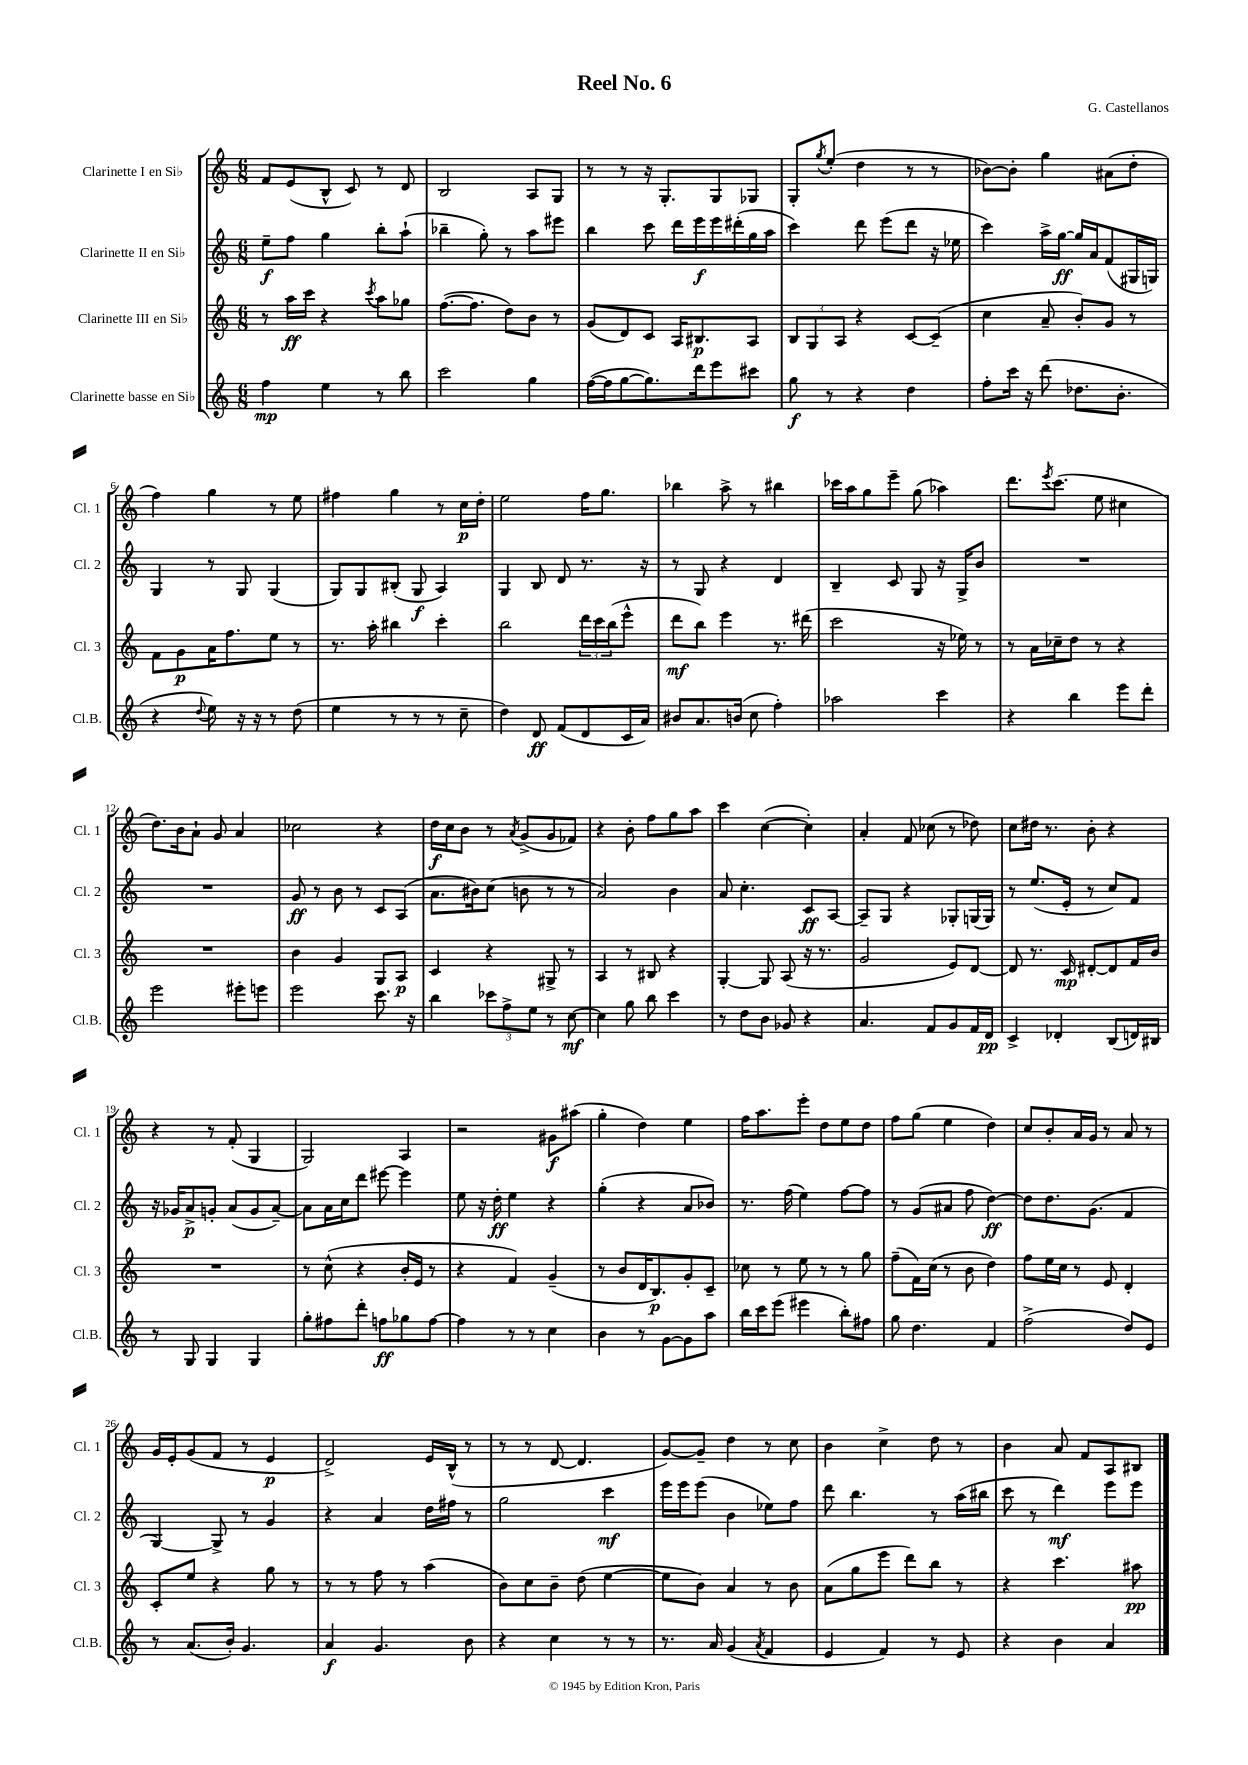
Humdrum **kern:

**kern	**kern	**kern	**kern
*staff4	*staff3	*staff2	*staff1
*clefG2	*clefG2	*clefG2	*clefG2
*k[]	*k[]	*k[]	*k[]
*M6/8	*M6/8	*M6/8	*M6/8
4ff	8r	8ee~	8f
.	16aa	8ff	(8e
.	16ccc	.	.
4ee	4r	4gg	8B^^
.	.	.	8c)
.	8qccc	.	.
8r	8aa	8bb'	8r
8bb	8gg-	(8aa`	8d
=	=	=	=
2ccc	([8.ff	4bb-~	2B
.	8.ff]	.	.
.	.	8gg')	.
.	8dd)	8r	.
4gg	8b	8aa	8A
.	8r	8eee#	8G
=	=	=	=
([16ff	(8g	4bb	8r
16ff]	.	.	.
[8gg	8d)	.	8r
8.gg])	8c	8ccc	16r
.	.	.	8.G'
.	16A	16ddd	.
16ddd	8.B#	16eee	.
8eee	.	16eee	8G
.	.	(16ddd#'	.
8ccc#	8A	16gg	8G-
.	.	16aa	.
=	=	=	=
8gg	12B	4ccc)	8G'
.	12G	.	.
.	.	.	8qgg
8r	.	.	(8ee'
.	12A	.	.
4r	4r	8ddd	4dd
.	.	(8eee	.
4dd	[8c	8ddd	8r
.	(8c~]	16r	8r
.	.	16ee-	.
=	=	=	=
8ff'	4cc	4ccc)	[8b-)
16ccc	.	.	8b-']
16r	.	.	.
(8ddd	8a~	16aa^	4gg
.	.	[16gg	.
8.dd-	8b')	16gg]	.
.	.	16a	.
.	8g	(8f	(8a#
8.b'	.	.	.
.	8r	16G#	8dd'
.	.	16G)	.
=	=	=	=
4r	8f	4G	4ff)
.	8g	.	.
8qqdd	.	.	.
8ee)	16a	8r	4gg
.	8.ff	.	.
16r	.	8G	.
16r	.	.	.
8r	8ee	(4G	8r
(8dd	8r	.	8ee
=	=	=	=
4ee	8.r	8G)	4ff#
.	.	8G	.
.	16aa'	.	.
8r	4bb#	(8B#'	4gg
8r	.	8G	.
8r	4ccc'	4A)	8r
8cc~	.	.	16cc
.	.	.	16dd'
=	=	=	=
4dd)	2bb	4G	2ee
8d	.	8B	.
(8f	.	8d	.
8d	24ddd	8.r	16ff
.	24ccc	.	.
.	.	.	8.gg
.	(24bb	.	.
16c	8eee^^	.	.
16a)	.	16r	.
=	=	=	=
8b#	8ddd	8r	4bb-
8.a	8bb)	8G	.
.	4eee	4r	8aa^
(16b	.	.	.
8cc	.	.	8r
4ff')	8.r	4d	4bb#
.	(16ddd#	.	.
=	=	=	=
2aa-	2ccc	4B~	16ccc-
.	.	.	16aa
.	.	.	8gg
.	.	8c	8eee~
.	.	8G	(8gg
4ccc	16r	16r	4aa-)
.	16ee-)	16G^	.
.	8r	8b	.
=	=	=	=
4r	8r	2.r	8.ddd
.	16a	.	.
.	.	.	8qeee
.	16cc-~	.	(8.ccc
4bb	8dd	.	.
.	8r	.	8ee
8eee	4r	.	4cc#
8ddd'	.	.	.
=	=	=	=
2eee	2.r	2.r	8.dd)
.	.	.	16b
.	.	.	8a`
.	.	.	8g
8eee#'	.	.	4a
8eee	.	.	.
=	=	=	=
2eee	4b	8g	2cc-
.	.	8r	.
.	4g	8b	.
.	.	8r	.
8.ccc	8G	8c	4r
.	8A	(8A	.
16r	.	.	.
=	=	=	=
4bb	4c	8.a	16dd
.	.	.	16cc
.	.	.	8b
.	.	16b#)	.
12ccc-	4r	(8cc	8r
12ff^	.	.	.
.	.	.	8qa
.	.	8b	(8g^
12ee	.	.	.
8r	8G#^	8r	8g
[8cc	8r	8r	8f-)
=	=	=	=
4cc]	4A	2a)	4r
8gg	8r	.	8b'
8bb	8B#	.	8ff
4ccc	4r	4b	8gg
.	.	.	8aa
=	=	=	=
8r	[4G'	8a	4ccc
8dd	.	4.cc'	.
8b	8G]	.	([4cc
8g-	(8A	.	.
4r	16r	8c	4cc'])
.	8.r	.	.
.	.	[8A	.
=	=	=	=
4.a	2g	8A~]	4a'
.	.	8G	.
.	.	4r	8f
8f	.	.	(8cc-
8g	8e)	8G-'	8r
16f	[8d	(16G	8dd-)
16d	.	16G)	.
=	=	=	=
4c^	8d]	8r	8cc
.	8.r	(8.ee	16dd#
.	.	.	8.r
4d-'	.	.	.
.	16c	16e'	.
.	[8d#'	8r	8b'
(8B	8d#]	8cc)	4r
16d)	16f	8f	.
16B#	16b	.	.
=	=	=	=
8r	2.r	16r	4r
.	.	16g-	.
8G	.	8a^	.
4G	.	8g'	8r
.	.	(8a	(8f'
4G	.	8g	4G
.	.	[8a~)	.
=	=	=	=
8gg'	8r	8a]	2G)
8ff#	(8cc^^	16a	.
.	.	16cc	.
8ddd'	4r	8ddd	.
8ff	.	[8eee#	.
8gg-	16b'	4eee#]	4A
.	16e	.	.
[8ff	8r	.	.
=	=	=	=
4ff]	4r	8ee	2r
.	.	16r	.
.	.	16dd'	.
8r	4f)	4ee	.
8r	.	.	.
4cc	(4g~	4r	8g#
.	.	.	(8aa#
=	=	=	=
4b	8r	(4gg'	4gg'
.	8b	.	.
8r	16d	4r	4dd)
.	8.B)	.	.
[8g	.	.	.
8g]	8g'	8a	4ee
8aa	8c~	8b-)	.
=	=	=	=
16bb	8cc-	8.r	16ff
16ccc	.	.	8.aa
(8eee	8r	.	.
.	.	(16ff	.
4eee#	8ee	4ee)	8eee'
.	8r	.	8dd
8bb')	8r	[8ff	8ee
8ff#	8gg	8ff]	8dd
=	=	=	=
8gg	(8ff~	8r	8ff
4.dd	16f)	(8g	(8gg
.	(16cc	.	.
.	8r	8a#	4ee
.	8b	8ff	.
4f	4dd)	[4dd)	4dd)
=	=	=	=
(2ff^	8ff	8dd]	8cc
.	16ee	8.dd	8b'
.	16cc	.	.
.	8r	.	16a
.	.	(8.g	16g
.	8e	.	8r
8dd)	4d'	4f	8a
8e	.	.	8r
=	=	=	=
8r	8c'	[4G)	16g
.	.	.	16e'
(8.a	8ee	.	(8g
.	4r	8G^]	8f
16b')	.	.	.
4.g	.	8r	8r
.	8gg	4g	4e
.	8r	.	.
=	=	=	=
4a	8r	4r	2d^)
.	8r	.	.
4.g	8ff	4a	.
.	8r	.	.
.	(4aa	16dd	16e
.	.	16ff#	(16B^^
8b	.	8r	8r
=	=	=	=
4r	8b)	2gg	8r
.	8cc	.	8r
4cc	8b~	.	[8d
.	(8dd	.	4.d]
8r	[4ee	4ccc	.
8r	.	.	.
=	=	=	=
8.r	8ee]	16eee	[8g)
.	.	16eee	.
.	8b)	(8eee	8g~]
16a	.	.	.
(4g	4a	4b	4dd
8qa	.	.	.
4f	8r	8ee-)	8r
.	8b	8ff	8cc
=	=	=	=
4e	(8a	8ddd	4b
.	8gg	4.bb	.
4f)	8eee	.	4cc^
.	8ddd)	.	.
8r	8bb	8r	8dd
8e	8r	(16aa	8r
.	.	16bb#	.
=	=	=	=
4r	4r	8ccc	4b
.	.	8r	.
4b	4.ccc	4ddd)	8a
.	.	.	8f
4a	.	8eee	8A
.	8aa#	8eee	8B#
==	==	==	==
*-	*-	*-	*-
